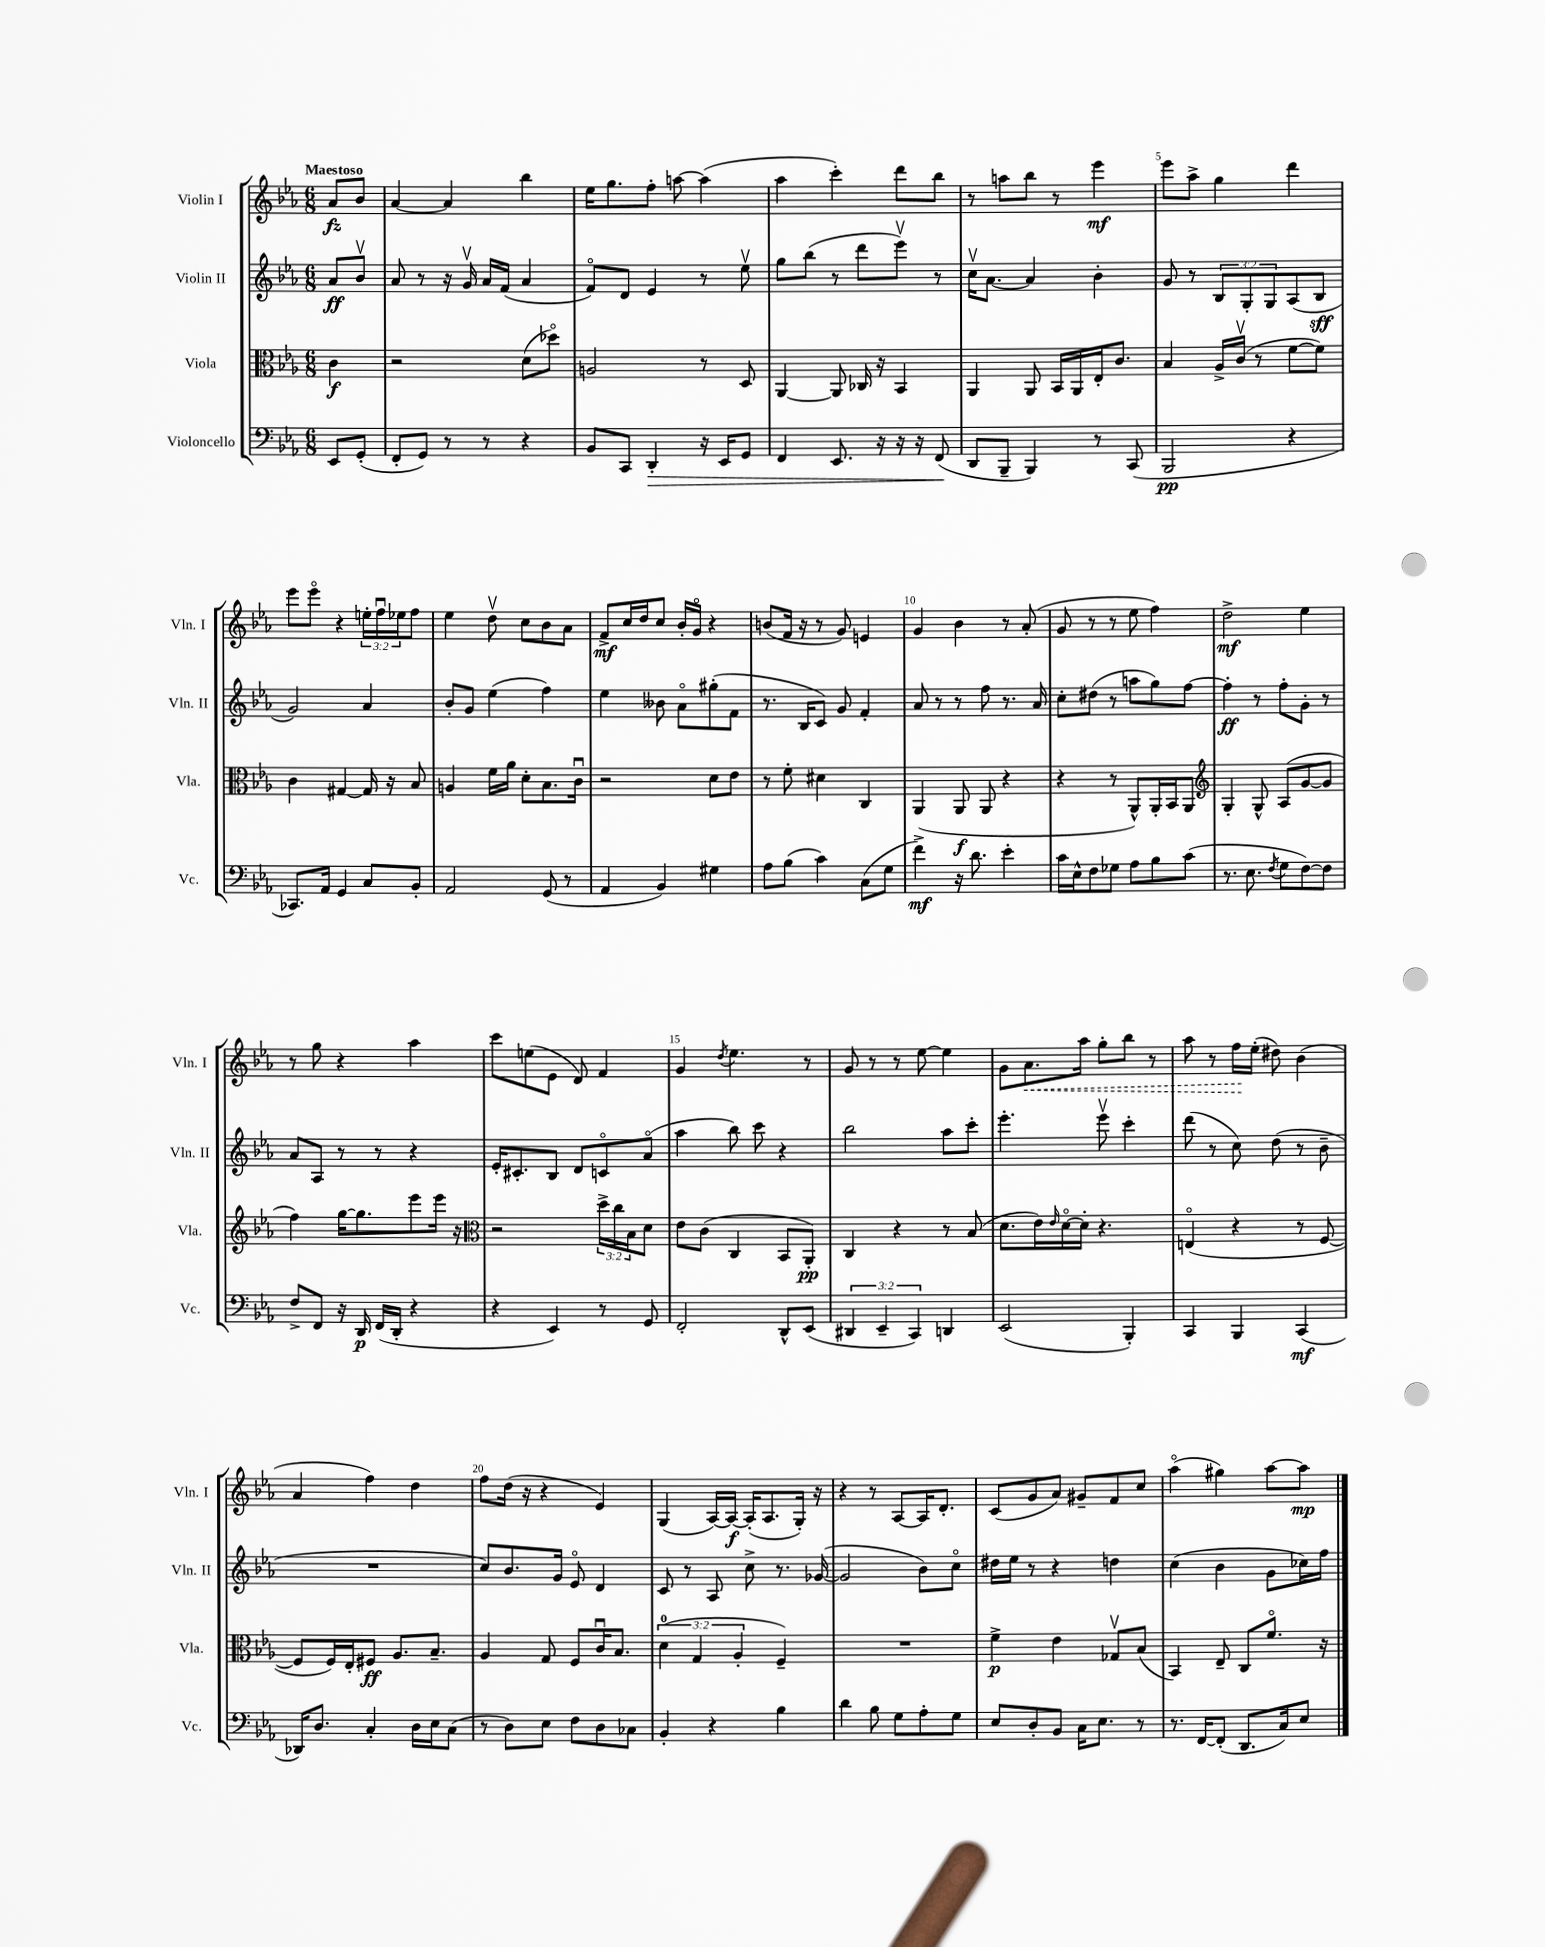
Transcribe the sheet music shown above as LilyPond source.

<<
\new StaffGroup <<
\new Staff = "s0" \with { instrumentName = "Violin I" shortInstrumentName = "Vln. I" } {
    \clef treble \key ees \major \numericTimeSignature \time 6/8 \override Staff.TupletNumber.text = #tuplet-number::calc-fraction-text \partial 4 \tempo "Maestoso"
    aes'8\fz bes'8 |
    aes'4~ aes'4 bes''4 |
    ees''16 g''8. f''8-. a''8~ a''4( |
    aes''4 c'''4-.) d'''8 bes''8 |
    r8 a''8 bes''8 r8 ees'''4\mf |
    ees'''8 aes''8-> g''4 d'''4 |
    ees'''8 ees'''8\flageolet r4 \tuplet 3/2 { e''16-. f''16\downbow ees''16 } f''8 |
    ees''4 d''8\upbow c''8 bes'8 aes'8 |
    f'8->\mf c''16 d''16 c''8 bes'16-. g'16\flageolet r4 |
    b'8( f'16 r16 r8 g'8) e'4 |
    g'4 bes'4 r8 aes'8-.( |
    g'8 r8 r8 ees''8 f''4) |
    d''2->\mf ees''4 |
    r8 g''8 r4 aes''4 |
    c'''8 e''8( ees'8 d'8) f'4 |
    g'4 \acciaccatura { d''8 } ees''4. r8 |
    g'8 r8 r8 ees''8~ ees''4 |
    g'8 \once \override Hairpin.style = #'dashed-line aes'8.\< aes''16 g''8-. bes''8 r8 |
    aes''8 r8 f''16\! ees''16-.( dis''8) bes'4( |
    aes'4 f''4) d''4 |
    f''8 d''16( r16 r4 ees'4) |
    g4( aes16~) aes16~\f aes16-.( aes8. g16-.) r16 |
    r4 r8 aes8~ aes16 d'8.-. |
    c'8( g'8 aes'8) gis'8-- f'8 c''8 |
    aes''4\flageolet( gis''4) aes''8~ aes''8\mp \bar "|." |
}
\new Staff = "s1" \with { instrumentName = "Violin II" shortInstrumentName = "Vln. II" } {
    \clef treble \key ees \major \numericTimeSignature \time 6/8 \override Staff.TupletNumber.text = #tuplet-number::calc-fraction-text \partial 4
    aes'8\ff bes'8\upbow |
    aes'8 r8 r16 g'16\upbow aes'16 f'16( aes'4 |
    f'8\flageolet) d'8 ees'4 r8 ees''8\upbow |
    g''8 bes''8( r8 d'''8 ees'''8\upbow) r8 |
    c''16\upbow aes'8.~ aes'4 bes'4-. |
    g'8 r8 \tuplet 3/2 { bes8 g8-. g8 } aes8( bes8\sff |
    g'2) aes'4 |
    bes'8-. g'8 ees''4( f''4) |
    ees''4 beses'8 aes'8\flageolet gis''8-.( f'8 |
    r8. bes16 c'8) g'8 f'4-. |
    aes'8 r8 r8 f''8 r8. aes'16 |
    c''8-. dis''8( r8 a''8 g''8) f''8~ |
    f''4-.\ff r8 f''8-. g'8-. r8 |
    aes'8 aes8 r8 r8 r4 |
    ees'16-. cis'8.-. bes8 d'8 c'8\flageolet aes'8\flageolet( |
    aes''4 bes''8) c'''8 r4 |
    bes''2 aes''8 c'''8-. |
    ees'''4.-. ees'''8\upbow c'''4-. |
    d'''8( r8 c''8) d''8( r8 bes'8-- |
    R2. |
    c''8) bes'8. g'16 ees'8\flageolet d'4 |
    c'8 r8 aes8 c''8-> r8. ges'16~( |
    ges'2 bes'8) c''8\flageolet |
    dis''16 ees''16 r8 r4 d''4 |
    c''4( bes'4 g'8 ces''16) f''16 \bar "|." |
}
\new Staff = "s2" \with { instrumentName = "Viola" shortInstrumentName = "Vla." } {
    \clef alto \key ees \major \numericTimeSignature \time 6/8 \override Staff.TupletNumber.text = #tuplet-number::calc-fraction-text \partial 4
    c'4\f |
    r2 d'8( des''8\flageolet) |
    a2 r8 d8 |
    aes,4~ aes,8 ces16 r16 bes,4 |
    aes,4 aes,8 bes,16 aes,16 ees16-. c'8. |
    bes4 aes16-> c'16\upbow( r8 f'8~ f'8) |
    c'4 gis4~ gis16 r16 bes8 |
    a4 f'16 aes'16 d'8-. bes8. c'16\downbow |
    r2 d'8 ees'8 |
    r8 f'8-. dis'4 c4 |
    aes,4( aes,8\f aes,8 r4 |
    r4 r8 aes,8-^) aes,16-. bes,16 aes,8 |
    \clef treble g4-. g8-^ aes8( g'8~ g'8 |
    f''4) g''16~ g''8. ees'''8 ees'''16 r16 |
    \clef alto r2 \tuplet 3/2 { d''16-> c''16 bes16 } d'8 |
    ees'8 c'8( c4 bes,8 aes,8-.\pp) |
    c4 r4 r8 bes8( |
    d'8. ees'16) \grace { ees'16 } d'16~\flageolet d'16-. r4. |
    e4\flageolet( r4 r8 f8~ |
    f8 f16) ees16-. fis8\ff aes8. bes8.-- |
    aes4 g8 f8 c'16\downbow bes8. |
    \tuplet 3/2 { d'4-0( g4 aes4-. } f4--) |
    R2. |
    f'4->\p ees'4 ges8\upbow bes8( |
    bes,4) ees8-- c8 f'8.\flageolet r16 \bar "|." |
}
\new Staff = "s3" \with { instrumentName = "Violoncello" shortInstrumentName = "Vc." } {
    \clef bass \key ees \major \numericTimeSignature \time 6/8 \override Staff.TupletNumber.text = #tuplet-number::calc-fraction-text \partial 4
    ees,8 g,8-.( |
    f,8-. g,8) r8 r8 r4 |
    bes,8 c,8 d,4-.\> r16 ees,16 g,8 |
    f,4 ees,8. r16 r16 r16 f,8\!( |
    d,8 bes,,8-- bes,,4) r8 c,8( |
    bes,,2\pp r4 |
    ces,8.) aes,16 g,4 c8 bes,8-. |
    aes,2 g,8( r8 |
    aes,4 bes,4) gis4 |
    aes8 bes8( c'4) c8( g8 |
    f'4->\mf) r16 d'8. ees'4-. |
    c'16 ees16-^ f8 ges8 aes8 bes8 c'8( |
    r8. ees8. \acciaccatura { f8 } g8 f8~) f8 |
    f8-> f,8 r16 d,16\p f,16( d,16-. r4 |
    r4 ees,4) r8 g,8 |
    f,2-. d,8-^ ees,8( |
    \tuplet 3/2 { dis,4 ees,4-- c,4) } d,4 |
    ees,2( bes,,4-.) |
    c,4 bes,,4 c,4\mf( |
    des,16) d8. c4-. d16 ees16 c8( |
    r8 d8) ees8 f8 d8 ces8 |
    bes,4-. r4 bes4 |
    d'4 bes8 g8 aes8-. g8 |
    ees8 d8-. bes,8 c16 ees8. r8 |
    r8. f,16~ f,8-.( d,8. c16) ees8 \bar "|." |
}
>>
>>
\layout { \context { \Score \override BarNumber.break-visibility = ##(#f #t #t) barNumberVisibility = #(every-nth-bar-number-visible 5) } }
